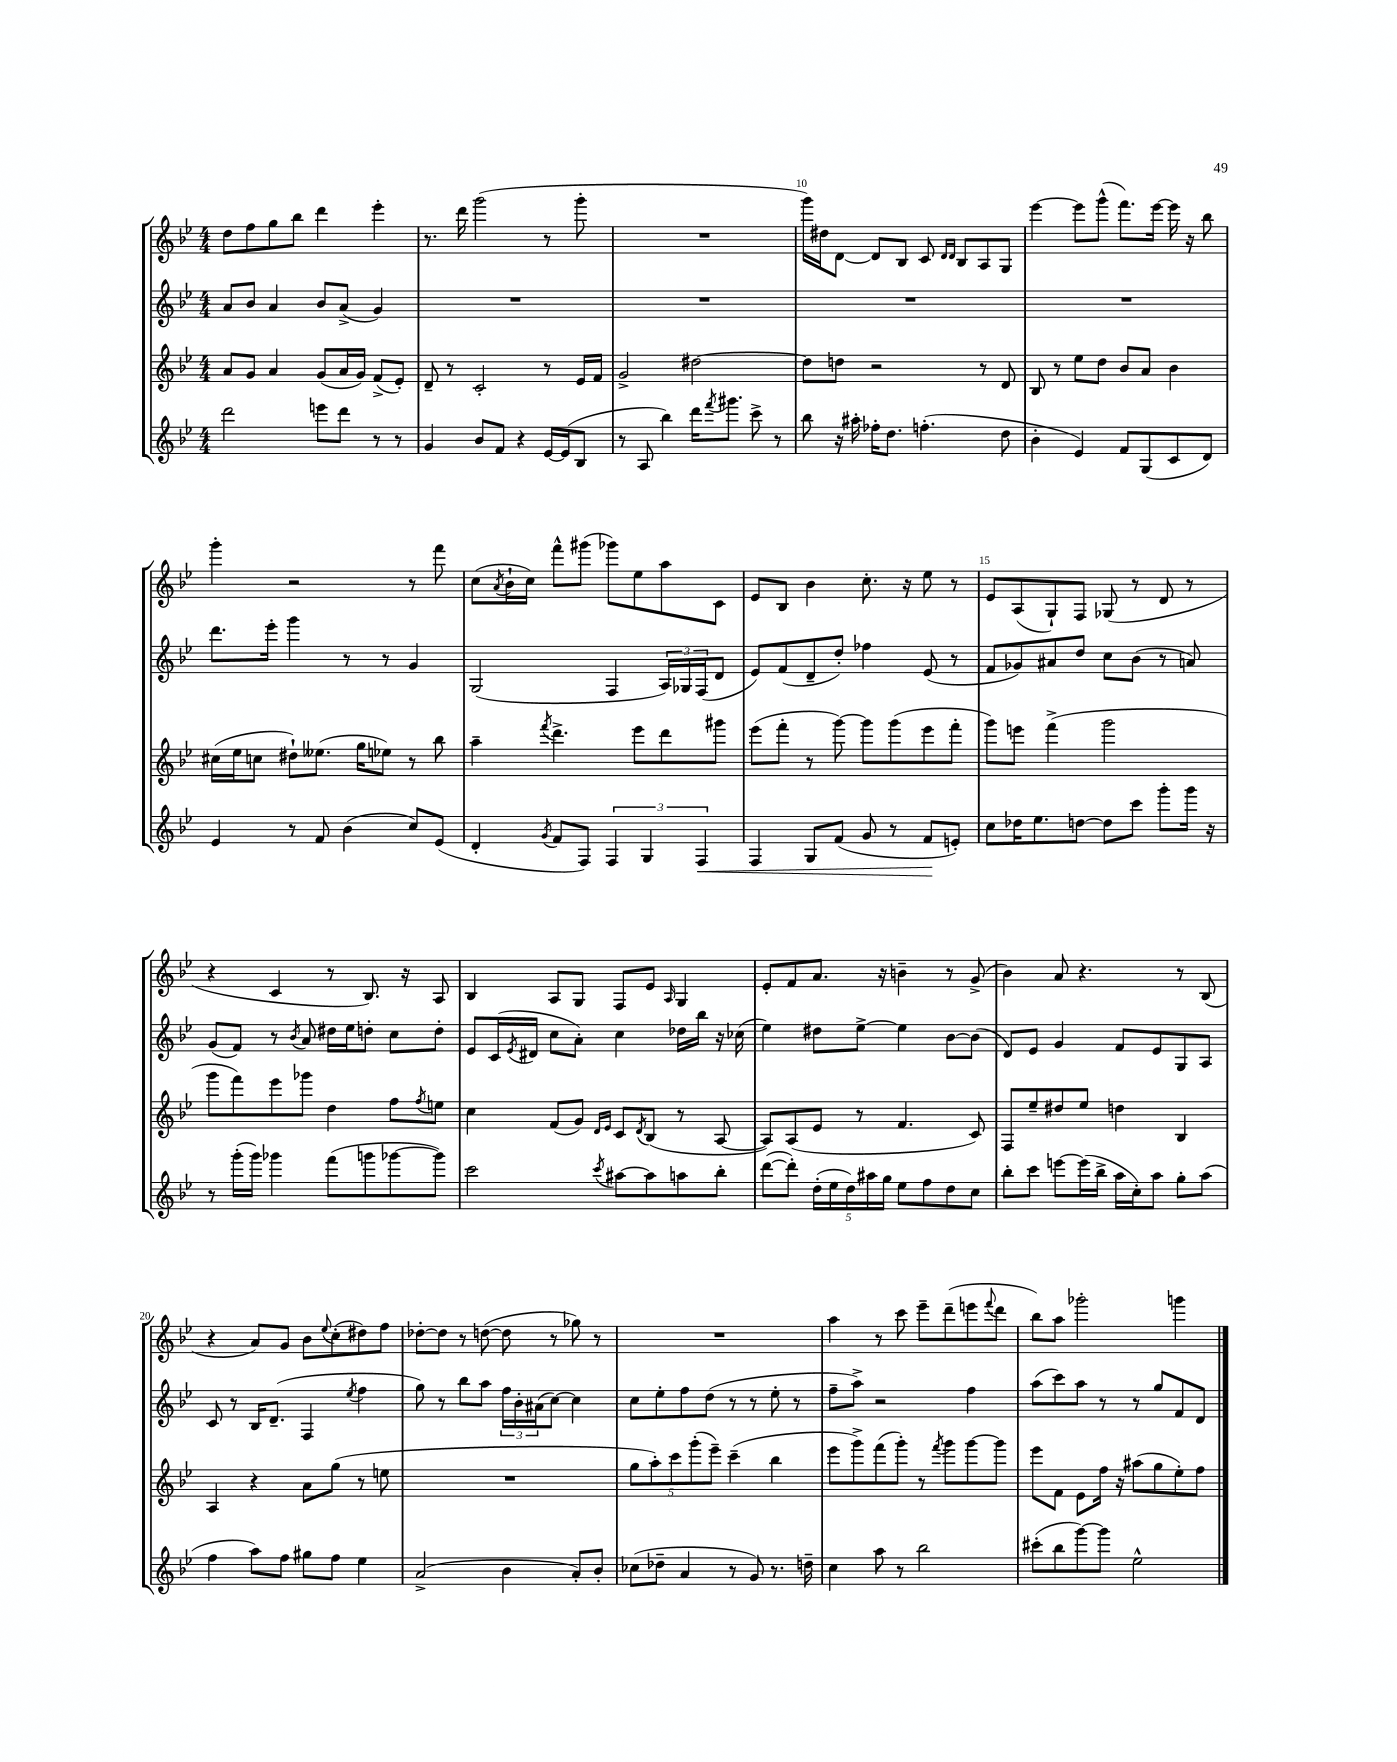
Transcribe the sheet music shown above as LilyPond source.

<<
\new StaffGroup <<
\new Staff = "s0" {
    \clef treble \key bes \major \numericTimeSignature \time 4/4
    d''8 f''8 g''8 bes''8 d'''4 ees'''4-. |
    r8. d'''16 g'''2( r8 g'''8-. |
    R1 |
    g'''16) dis''16 d'8~ d'8 bes8 c'8 \grace { d'16 d'16 } bes8 a8 g8 |
    ees'''4~ ees'''8 g'''8-^( f'''8.) ees'''16~ ees'''16 r16 bes''8 |
    g'''4-. r2 r8 f'''8 |
    c''8( \acciaccatura { a'8 } bes'16-! c''16) f'''8-^ gis'''8( ges'''8) ees''8 a''8 c'8 |
    ees'8 bes8 bes'4 c''8.-. r16 ees''8 r8 |
    ees'8 a8( g8-!) f8 ges8( r8 d'8 r8 |
    r4 c'4 r8 bes8.) r16 a8 |
    bes4 a8 g8 f8 ees'8 \grace { a16 } g4 |
    ees'8-. f'8 a'8. r16 b'4-- r8 g'8->( |
    bes'4) a'8 r4. r8 bes8( |
    r4 a'8) g'8 bes'8 \appoggiatura { ees''8 } c''8-.( dis''8) f''8 |
    des''8~-. des''8 r8 d''8~( d''8 r8 ges''8) r8 |
    R1 |
    a''4 r8 c'''8 ees'''8-- d'''8--( e'''8 \appoggiatura { f'''8 } d'''8 |
    bes''8) a''8 ges'''2-. g'''4 \bar "|." |
}
\new Staff = "s1" {
    \clef treble \key bes \major \numericTimeSignature \time 4/4
    a'8 bes'8 a'4 bes'8 a'8->( g'4) |
    R1 |
    R1 |
    R1 |
    R1 |
    d'''8. ees'''16-. g'''4 r8 r8 g'4 |
    g2( f4 \tuplet 3/2 { a16) ges16 f16( } d'8 |
    ees'8) f'8( d'8-- d''8-.) fes''4 ees'8( r8 |
    f'8 ges'8) ais'8 d''8 c''8 bes'8( r8 a'8) |
    g'8( f'8) r8 \acciaccatura { bes'8 } a'8 dis''16 ees''16 d''8-. c''8 d''8-. |
    ees'8 c'16( \acciaccatura { ees'8 } dis'16 c''8 a'8-.) c''4 des''16 bes''16 r16 ces''16( |
    ees''4) dis''8 ees''8~-> ees''4 bes'8~ bes'8( |
    d'8) ees'8 g'4 f'8 ees'8 g8 a8 |
    c'8 r8 bes16 d'8.--( f4 \acciaccatura { ees''8 } f''4 |
    g''8) r8 bes''8 a''8 \tuplet 3/2 { f''16 bes'16-. ais'16( } c''8~) c''4 |
    c''8 ees''8-. f''8 d''8( r8 r8 ees''8-. r8 |
    f''8-- a''8->) r2 f''4 |
    a''8( c'''8) a''8 r8 r8 g''8 f'8 d'8 \bar "|." |
}
\new Staff = "s2" {
    \clef treble \key bes \major \numericTimeSignature \time 4/4
    a'8 g'8 a'4 g'8( a'16 g'16) f'8->( ees'8-.) |
    d'8-- r8 c'2-. r8 ees'16 f'16 |
    g'2-> dis''2~ |
    dis''8 d''8 r2 r8 d'8 |
    bes8 r8 ees''8 d''8 bes'8 a'8 bes'4 |
    cis''16( ees''16 c''8 dis''8-!) eeses''8.( g''16 ees''8) r8 bes''8 |
    a''4-- \acciaccatura { f'''8 } d'''4.-> ees'''8 d'''8 gis'''8 |
    ees'''8( f'''8-. r8 g'''8~) g'''8 g'''8( ees'''8 f'''8-. |
    g'''8) e'''8 f'''4->( g'''2 |
    g'''8 f'''8) ees'''8 ges'''8 d''4 f''8 \acciaccatura { f''8 } e''8 |
    c''4 f'8( g'8) \grace { d'16 ees'16 } c'8 \acciaccatura { d'8 } bes8( r8 a8~ |
    a8) a8( ees'8 r8 f'4. c'8) |
    f8 ees''8-- dis''8 ees''8 d''4 bes4 |
    a4 r4 a'8 g''8( r8 e''8 |
    R1 |
    \tuplet 5/4 { g''8 a''8-.) c'''8 g'''8-.( ees'''8--) } c'''4--( bes''4 |
    ees'''8 g'''8->) f'''8( g'''8-.) r8 \acciaccatura { f'''8 } g'''8 g'''8~ g'''8 |
    ees'''8 f'8 ees'8 f''16 r16 ais''8( g''8 ees''8-.) f''8 \bar "|." |
}
\new Staff = "s3" {
    \clef treble \key bes \major \numericTimeSignature \time 4/4
    d'''2 e'''8 d'''8 r8 r8 |
    g'4 bes'8 f'8 r4 ees'16~ ees'16( bes8 |
    r8 a8 bes''4) d'''16 \acciaccatura { f'''8 } gis'''8. c'''8-> r8 |
    bes''8 r16 ais''16-. fes''16-. d''8. f''4.-.( d''8 |
    bes'4-. ees'4) f'8 g8( c'8 d'8) |
    ees'4 r8 f'8 bes'4( c''8) ees'8( |
    d'4-. \acciaccatura { g'8 } f'8 f8) \tuplet 3/2 { f4 g4 f4\< } |
    f4 g8 f'8( g'8 r8 f'8\! e'8-.) |
    c''8 des''16 ees''8. d''8~ d''8 c'''8 g'''8-. g'''16 r16 |
    r8 g'''16-.( g'''16) ges'''4 f'''8( g'''8 ges'''8~ ges'''8) |
    c'''2 \acciaccatura { c'''8 } ais''8~ ais''8 a''8 bes''8-. |
    d'''8~( d'''8-.) \tuplet 5/4 { d''16-.( ees''16 d''16) ais''16 g''16 } ees''8 f''8 d''8 c''8 |
    bes''8-. c'''8 e'''8~ e'''16( bes''16-> a''16 c''16-.) a''8 g''8-. a''8( |
    f''4 a''8) f''8 gis''8 f''8 ees''4 |
    a'2->( bes'4 a'8-.) bes'8-. |
    ces''8( des''8-- a'4 r8 g'8) r8. d''16-- |
    c''4 a''8 r8 bes''2 |
    cis'''8-.( bes''8 g'''8~) g'''8 ees''2-^ \bar "|." |
}
>>
>>
\layout { \context { \Score currentBarNumber = #7 \override BarNumber.break-visibility = ##(#f #t #t) barNumberVisibility = #(every-nth-bar-number-visible 5) } }
